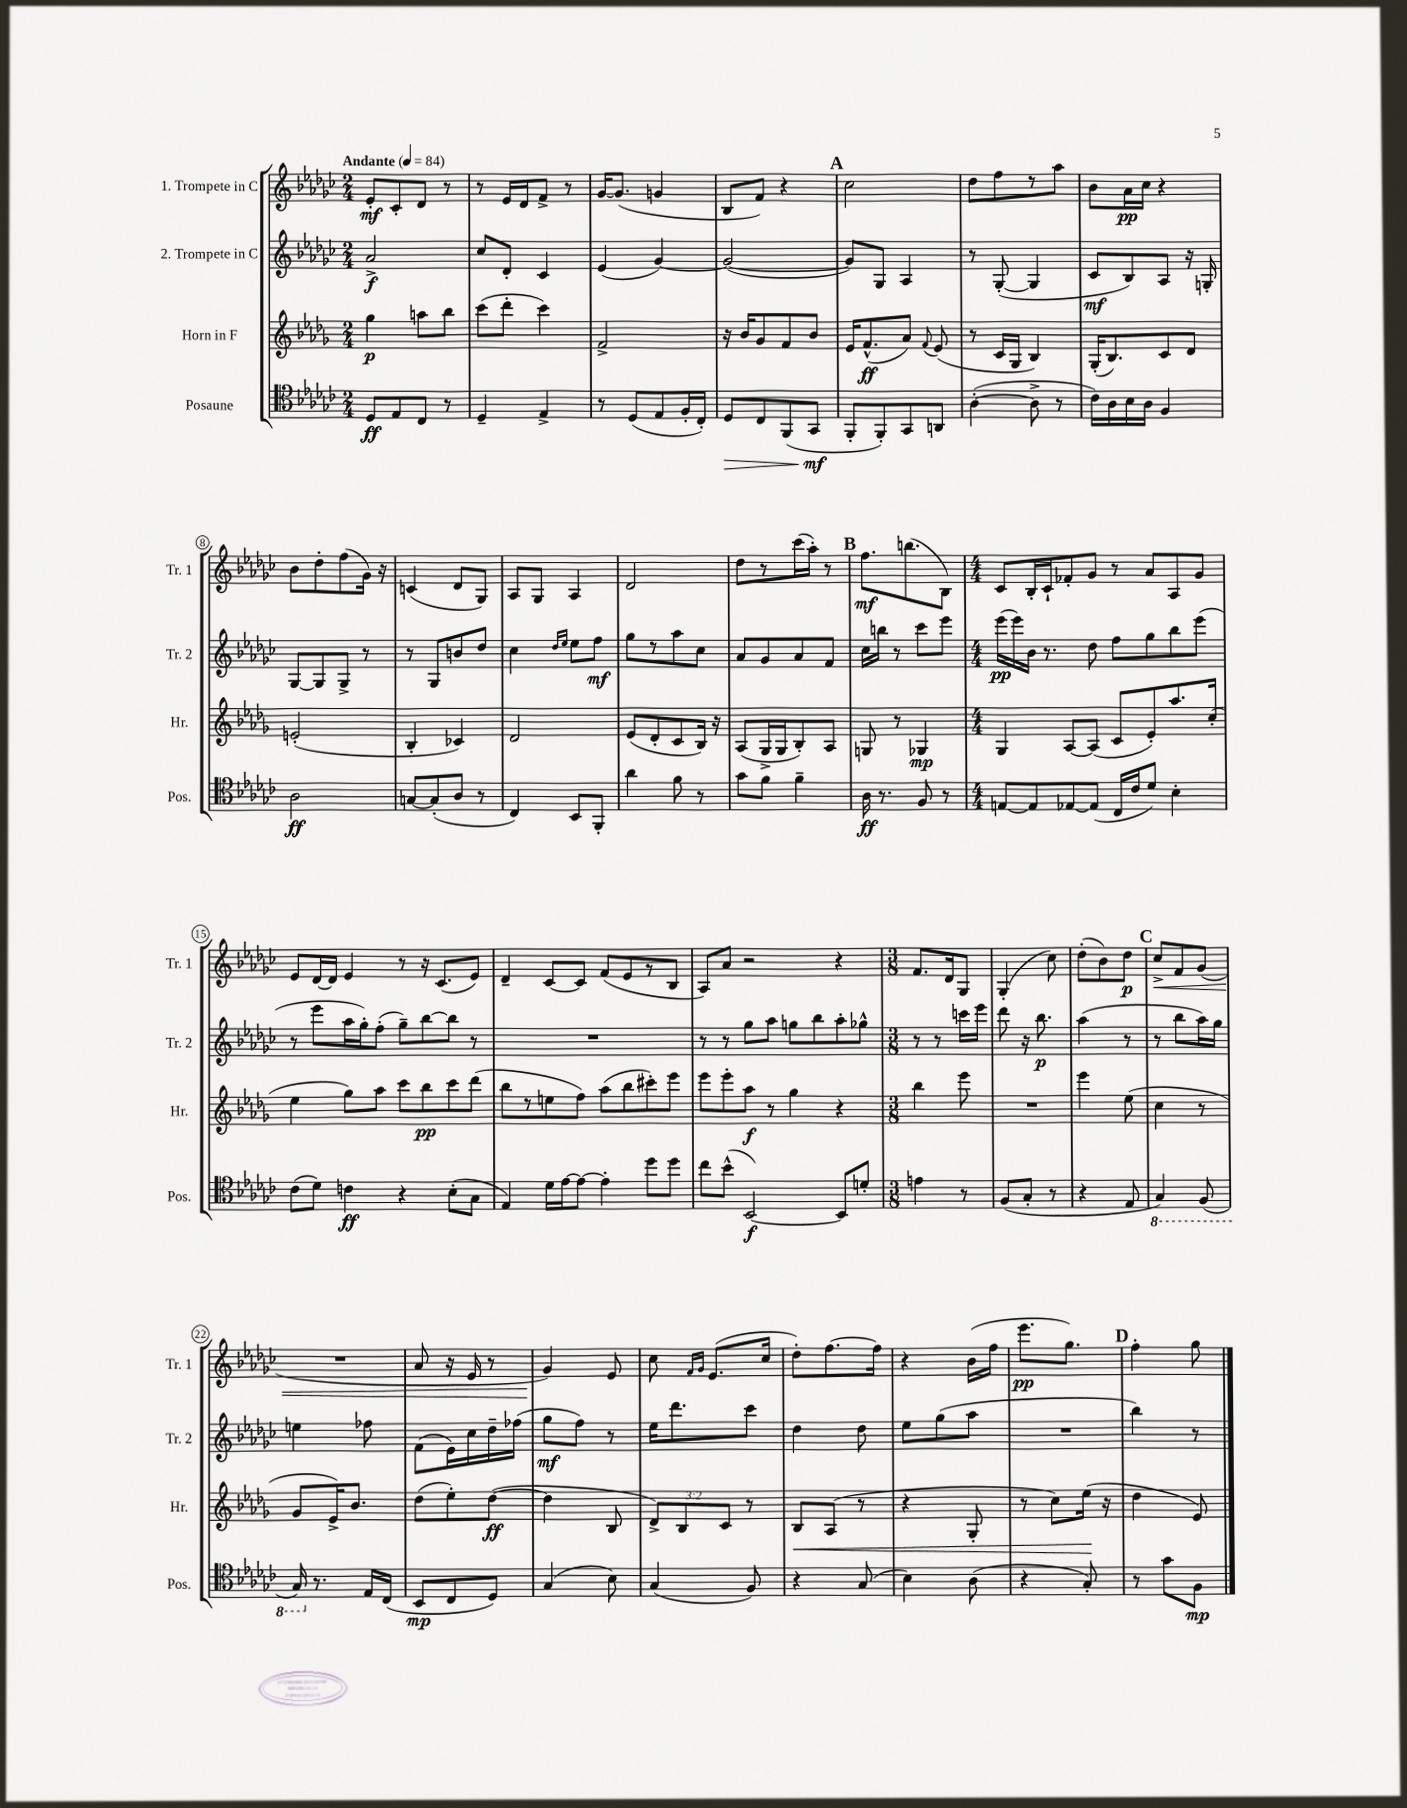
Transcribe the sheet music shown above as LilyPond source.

<<
\new StaffGroup <<
\new Staff = "s0" \with { instrumentName = "1. Trompete in C" shortInstrumentName = "Tr. 1" } {
    \clef treble \key ges \major \numericTimeSignature \time 2/4 \tempo "Andante" 4 = 84
    \autoBeamOff ees'8[-.\mf ces'8-. des'8] r8 |
    r8 ees'16[ des'16 f'8]-> r8 |
    ges'16[~ ges'8.]( g'4 |
    bes8[ f'8]) r4 |
    \mark \markup { \bold "A" } ces''2 |
    des''8[ f''8 r8 aes''8] |
    bes'8[ aes'16\pp ces''16] r4 |
    bes'8[ des''8-. f''8( ges'16]) r16 |
    c'4( des'8[ ges8]) |
    aes8[ ges8] aes4 |
    des'2 |
    des''8[ r8 ces'''16( aes''16]-.) r8 |
    \mark \markup { \bold "B" } f''8.[\mf b''8.( bes8]) |
    \numericTimeSignature \time 4/4 ces'8[ bes16-. ces'16-! fes'8-. ges'8] r8 aes'8[ aes8 ges'8] |
    ees'8[ des'16~ des'16] ees'4 r8 r16 ces'8.[( ees'8]) |
    des'4-- ces'8[~ ces'8] f'8[( ees'8 r8 bes8] |
    aes8[) aes'8] r2 r4 |
    \numericTimeSignature \time 3/8 f'8.[ des'16 ges8] |
    ges4-.( ces''8) |
    des''8[-.( bes'8) des''8]\p |
    \mark \markup { \bold "C" } ces''8[->\< f'8 ges'8]( |
    R4. |
    aes'8 r16 ees'16 r8 |
    ges'4\!) ees'8 |
    ces''8 \grace { f'16[ ges'16] } ees'8.[( ces''16] |
    des''8[-.) f''8.~ f''16] |
    r4 bes'16[( f''16] |
    ees'''8.[\pp ges''8.]) |
    \mark \markup { \bold "D" } f''4-. ges''8 \bar "|." |
}
\new Staff = "s1" \with { instrumentName = "2. Trompete in C" shortInstrumentName = "Tr. 2" } {
    \clef treble \key ges \major \numericTimeSignature \time 2/4
    \autoBeamOff aes'2->\f |
    ces''8[ des'8]-. ces'4 |
    ees'4( ges'4~) |
    ges'2~( |
    \mark \markup { \bold "A" } ges'8[) ges8] aes4 |
    r8 ges8~-.( ges4 |
    ces'8[\mf bes8) aes8] r16 g16-. |
    ges8[~ ges8 ges8]-> r8 |
    r8 ges8[ b'8 des''8] |
    ces''4 \grace { des''16[ ees''16] } ees''8[ f''8]\mf |
    ges''8[ r8 aes''8 ces''8] |
    aes'8[ ges'8 aes'8 f'8] |
    \mark \markup { \bold "B" } ces''16[ b''16] r8 ces'''8[ ees'''8] |
    \numericTimeSignature \time 4/4 ees'''16[\pp( ees'''16) bes'16] r8. des''8 f''8[ ges''8 bes''8 ees'''8]( |
    r8 ees'''8[ aes''16 ges''16-.) f''8]-.( ges''8[--) bes''8~ bes''8] r8 |
    R1 |
    r8 r8 ges''8[ aes''8] g''8[ bes''8 aes''8-. ges''8]-^ |
    \numericTimeSignature \time 3/8 r8 r8 c'''16[ ees'''16] |
    des'''8 r16 bes''8.\p |
    aes''4( r8 |
    \mark \markup { \bold "C" } r8 bes''8[ aes''16) ges''16] |
    e''4 fes''8 |
    f'8[( ees'16) ces''16 des''16-- fes''16]( |
    ges''8[\mf f''8]) r8 |
    ees''16[ des'''8. ces'''8] |
    des''4 des''8 |
    ees''8[ ges''8( aes''8] |
    R4. |
    \mark \markup { \bold "D" } bes''4) r8 \bar "|." |
}
\new Staff = "s2" \with { instrumentName = "Horn in F" shortInstrumentName = "Hr." } {
    \clef treble \key des \major \numericTimeSignature \time 2/4 \override Staff.TupletNumber.text = #tuplet-number::calc-fraction-text
    \autoBeamOff ges''4\p a''8[ bes''8] |
    c'''8[( des'''8]-. c'''4) |
    f'2-> |
    r16 bes'16[ ges'8 f'8 bes'8] |
    \mark \markup { \bold "A" } ees'16[ f'8.-^\ff( aes'8]) \appoggiatura { f'8 } ees'8( |
    r8 c'16[ ges16] bes4) |
    ges16[-.( bes8.) c'8 des'8] |
    e'2-.( |
    bes4-. ces'4) |
    des'2 |
    ees'8[( des'8-. c'8 bes16]) r16 |
    aes8[( ges16-> ges16 bes8-.) aes8] |
    \mark \markup { \bold "B" } g8 r8 ges4\mp |
    \numericTimeSignature \time 4/4 ges4 aes8[~ aes8]( c'8[ ees'8-.) aes''8. c''16]-.( |
    ees''4 ges''8[) aes''8] c'''8[ bes''8\pp c'''8 des'''8]( |
    bes''8[ r8 e''8 f''8]) aes''8[( bes''8 cis'''8-.) ees'''8] |
    ees'''8[ ees'''8-. aes''8]\f r8 ges''4 r4 |
    \numericTimeSignature \time 3/8 bes''4 ees'''8 |
    R4. |
    ees'''4 ees''8( |
    \mark \markup { \bold "C" } c''4 r8 |
    ges'8[ ees'16->) bes'8.] |
    des''8[( ees''8-.) des''8]~\ff( |
    des''4 bes8 |
    \tuplet 3/2 { des'8[->) bes8 c'8] } r8 |
    bes8[\< aes8]( r8 |
    r4 ges8-. |
    r8 c''8[) ees''16]\!( r16 |
    \mark \markup { \bold "D" } des''4 ees'8) \bar "|." |
}
\new Staff = "s3" \with { instrumentName = "Posaune" shortInstrumentName = "Pos." } {
    \clef tenor \key ges \major \numericTimeSignature \time 2/4
    \autoBeamOff des8[\ff ees8 ces8] r8 |
    des4-- ees4-> |
    r8 des8[( ees8 f16-. ces16]-.) |
    des8[\> ces8 f,8( ges,8]\mf\! |
    \mark \markup { \bold "A" } f,8[-. f,8-.) ges,8 a,8] |
    aes4~-.( aes8-> r8 |
    ces'16[) aes16 bes16 aes16] f4 |
    aes2\ff |
    g8[~ g8-.( aes8] r8 |
    ces4) bes,8[ f,8]-. |
    aes'4 f'8 r8 |
    ges'8[ f'8] f'4-- |
    \mark \markup { \bold "B" } aes16\ff r8. f8 r8 |
    \numericTimeSignature \time 4/4 e8[~ e8 ees8~ ees8]( ces16[ ces'16 des'8]) bes4-. |
    ces'8[( des'8]) c'4\ff r4 bes8[-.( ges8] |
    ees4) des'16[ ees'16~ ees'8]~ ees'4-. des''8[ des''8] |
    ces''8[ bes'8]-^( bes,2~\f) bes,8[ d'8]-. |
    \numericTimeSignature \time 3/8 e'4 r8 |
    f8[( ges8]-. r8 |
    r4 ees8 |
    \mark \markup { \bold "C" } \ottava #-1 ges,4) f,8( |
    ges,16) \ottava #0 r8. ees16[ ces16]( |
    bes,8[\mp ces8 des8]) |
    ges4( bes8) |
    ges4( f8) |
    r4 ges8( |
    bes4) aes8( |
    r4 ges8-.) |
    \mark \markup { \bold "D" } r8 ges'8[ f8]\mp \bar "|." |
}
>>
>>
\layout { \context { \Score \override BarNumber.stencil = #(make-stencil-circler 0.1 0.3 ly:text-interface::print) } }
